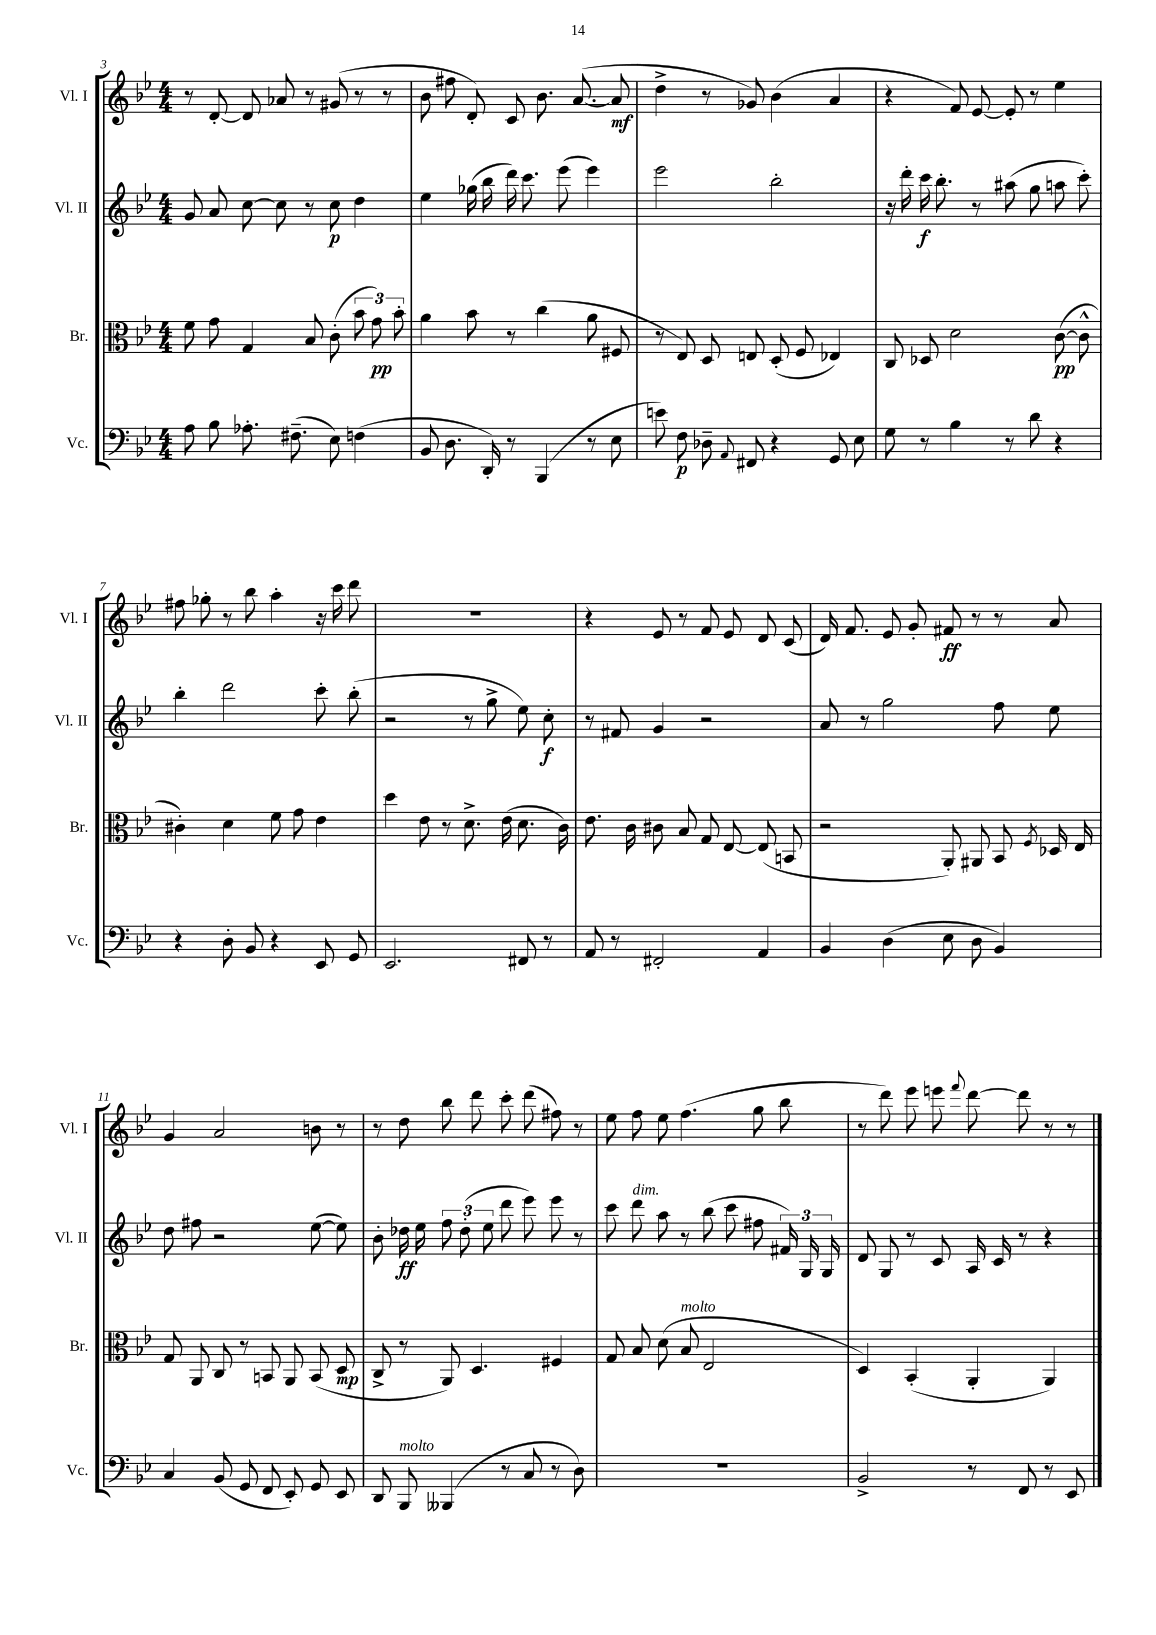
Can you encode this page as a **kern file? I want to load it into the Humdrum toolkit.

**kern	**kern	**kern	**kern
*staff4	*staff3	*staff2	*staff1
*clefF4	*clefC3	*clefG2	*clefG2
*k[b-e-]	*k[b-e-]	*k[b-e-]	*k[b-e-]
*M4/4	*M4/4	*M4/4	*M4/4
8A	8f	8g	8r
8B-	8g	8a	[8d'
8.A-'	4G	[8cc	8d]
.	.	8cc]	8a-
(8.F#~	.	.	.
.	8B-	8r	8r
8E-)	(8c'	8cc	(8g#
(4F	12b-	4dd	8r
.	12g)	.	.
.	.	.	8r
.	12b-'	.	.
=	=	=	=
8BB-	4a	4ee-	8b-
8.D	.	.	8ff#
.	8b-	(16gg-	8d')
16DD')	.	16bb-	.
8r	8r	16ddd)	8c
.	.	8.ccc	.
(4BBB-	(4cc	.	8.b-
.	.	(8eee-	.
.	.	.	([8.a
8r	8a	4eee-)	.
8E-	8F#	.	8a]
=	=	=	=
8e)	8r	2eee-	4dd^
8F	8E-)	.	.
8D-~	8D	.	8r
8qqAA	.	.	.
8FF#	8E	.	8g-)
4r	(8D'	2bb-'	(4b-
.	8F	.	.
8GG	4E-)	.	4a
8E-	.	.	.
=	=	=	=
8G	8C	16r	4r
.	.	16ddd'	.
8r	8D-	16ccc	.
.	.	8.bb-'	.
4B-	2d	.	8f)
.	.	8r	[8e-
8r	.	(8aa#	8e-']
8d	.	8gg	8r
4r	([8c	8aa	4ee-
.	8c^^]	8ccc')	.
=	=	=	=
4r	4c#')	4bb-'	8ff#
.	.	.	8gg-'
8D'	4d	2ddd	8r
8BB-	.	.	8bb-
4r	8f	.	4aa'
.	8g	.	.
8EE-	4e-	8ccc'	16r
.	.	.	16ccc
8GG	.	(8bb-'	8ddd
=	=	=	=
2.EE-	4dd	2r	1r
.	8e-	.	.
.	8r	.	.
.	8.d^	8r	.
.	.	8gg^	.
.	(16e-	.	.
8FF#	8.d	8ee-)	.
8r	.	8cc'	.
.	16c)	.	.
=	=	=	=
8AA	8.e-	8r	4r
8r	.	8f#	.
.	16c	.	.
2FF#'	8c#	4g	8e-
.	8B-	.	8r
.	8G	2r	8f
.	[8E-	.	8e-
4AA	(8E-]	.	8d
.	8BB	.	(8c
=	=	=	=
4BB-	2r	8a	16d)
.	.	.	8.f
.	.	8r	.
(4D	.	2gg	8e-
.	.	.	8g'
8E-	8AA')	.	8f#
8D	8AA#	.	8r
4BB-)	8BB-	8ff	8r
.	8qF	.	.
.	16D-	8ee-	8a
.	16E-	.	.
=	=	=	=
4C	8G	8dd	4g
.	8AA	8ff#	.
(8BB-	8C	2r	2a
8GG	8r	.	.
8FF	8BB	.	.
8EE-')	8AA	.	.
8GG	(8BB	([8ee-	8b
8EE-	8D	8ee-])	8r
=	=	=	=
8DD	8C^	8b-'	8r
8BBB-	8r	16dd-	8dd
.	.	16ee-	.
(4BBB--	8AA)	12ff	8bb-
.	.	(12dd-'	.
.	4.D	.	8ddd
.	.	12ee-	.
8r	.	8ddd	8ccc'
8C	.	8eee-)	(8ddd
8r	4F#	8eee-	8ff#)
8D)	.	8r	8r
=	=	=	=
1r	8G	8ccc	8ee-
.	8B-	8ddd	8ff
.	(8d	8aa	8ee-
.	8B-	8r	(4.ff
.	2E-	(8bb-	.
.	.	8ccc	.
.	.	8ff#	8gg
.	.	24f#)	8bb-
.	.	24G	.
.	.	24G	.
=	=	=	=
2BB-^	4D)	8d	8r
.	.	8G	8ddd)
.	(4BB-'	8r	8eee-
.	.	8c	8eee
.	.	.	8qqfff
8r	4AA'	16A	[8ddd
.	.	16c	.
8FF	.	8r	8ddd]
8r	4AA)	4r	8r
8EE-	.	.	8r
==	==	==	==
*-	*-	*-	*-
